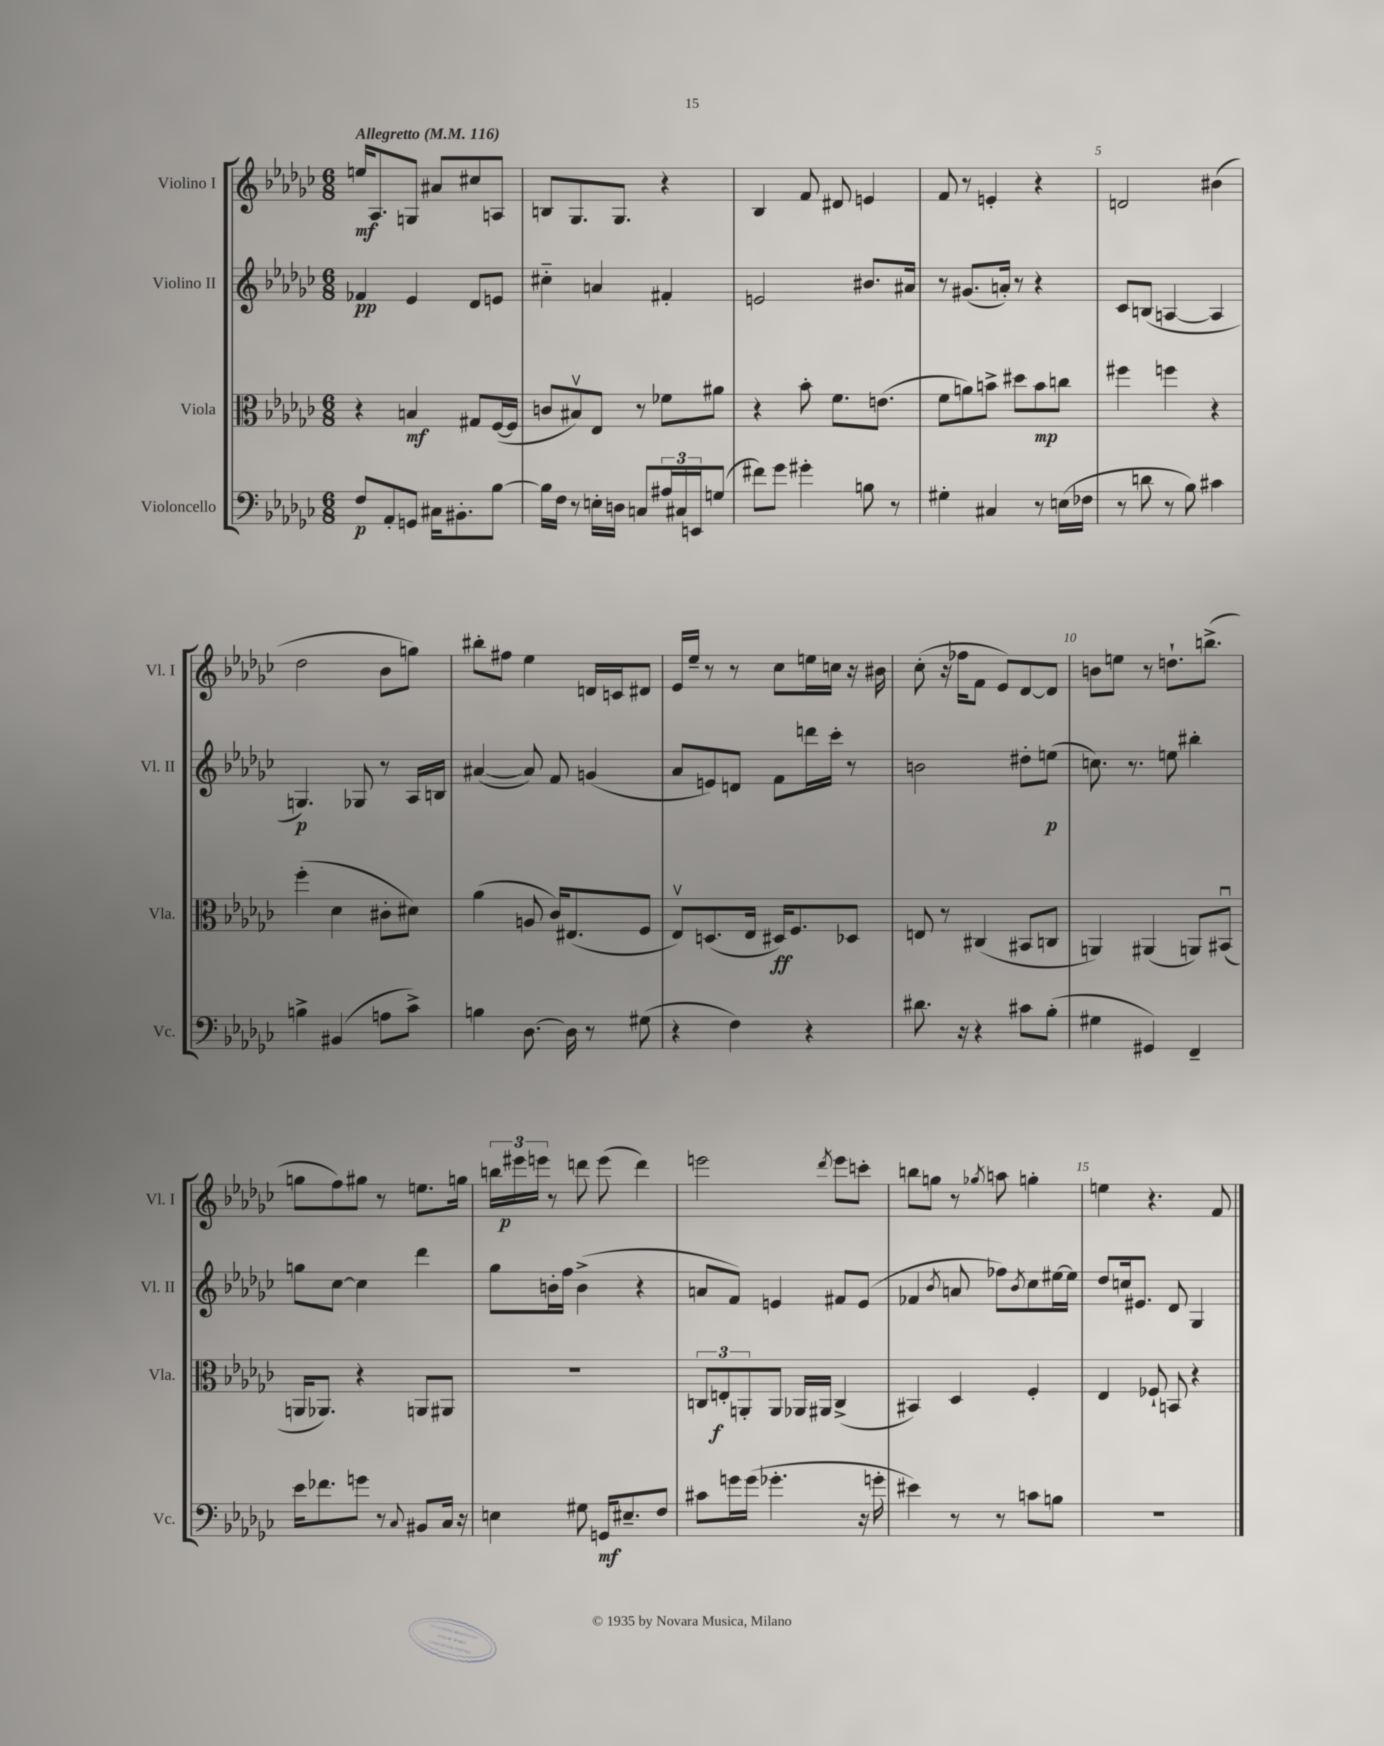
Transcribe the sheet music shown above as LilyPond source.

<<
\new StaffGroup <<
\new Staff = "s0" \with { instrumentName = "Violino I" shortInstrumentName = "Vl. I" } {
    \clef treble \key ges \major \numericTimeSignature \time 6/8 \tempo "Allegretto" 4 = 116
    e''16\mf aes8. g8 ais'8 cis''8 a8 |
    b8 ges8. ges8. r4 |
    bes4 f'8 dis'8 e'4 |
    f'8 r8 e'4-. r4 |
    d'2 bis'4( |
    des''2 bes'8 g''8) |
    bis''8-. fis''8 ees''4 d'16 c'16 dis'8 |
    ees'16 ees''16-- r8 r8 ces''8 e''16 c''16 r16 bis'16 |
    ces''8-.( r16 fes''16 f'8 ees'8) des'8~ des'8 |
    b'8 e''8 r8 d''8.-! b''8.->( |
    g''8 f''8) gis''8 r8 e''8. g''16 |
    \tuplet 3/2 { b''16 eis'''16\p e'''16 } r8 d'''8 e'''8( d'''4) |
    e'''2 \acciaccatura { des'''8 } e'''8 c'''8-. |
    b''8 g''8 r8 \acciaccatura { ges''8 } a''8 g''4-. |
    e''4 r4. f'8 \bar "|." |
}
\new Staff = "s1" \with { instrumentName = "Violino II" shortInstrumentName = "Vl. II" } {
    \clef treble \key ges \major \numericTimeSignature \time 6/8
    fes'4\pp ees'4 des'8 e'8 |
    cis''4-_ a'4 fis'4-. |
    e'2 bis'8. ais'16 |
    r8 gis'8.( a'16-.) r8 r4 |
    ces'8 b8( a4~ a4 |
    g4.\p) ges8 r8 aes16 b16 |
    ais'4~( ais'8) f'8 g'4( |
    aes'8 e'8) d'8 f'8 d'''16 ces'''16-. r8 |
    b'2 dis''8-. e''8\p( |
    c''8.) r8. e''8 bis''4-. |
    g''8 ces''8~ ces''4 des'''4 |
    ges''8 b'16-. f''16 b'4->( r4 |
    a'8 f'8) e'4 fis'8 e'8( |
    fes'4 \acciaccatura { bes'8 } a'8 fes''8) \acciaccatura { bes'8 } ces''8 eis''16~ eis''16 |
    des''8 c''16 eis'8. des'8 ges4 \bar "|." |
}
\new Staff = "s2" \with { instrumentName = "Viola" shortInstrumentName = "Vla." } {
    \clef alto \key ges \major \numericTimeSignature \time 6/8
    r4 b4\mf gis8 f16~( f16 |
    c'8 bis8\upbow) ees8 r8 fes'8 ais'8 |
    r4 bes'8-. f'8. e'8.( |
    f'8 a'8) b'8-> dis''8 b'8\mp c''8 |
    fis''4 f''4 r4 |
    f''4-.( des'4 cis'8-. dis'8) |
    aes'4( a8 ces'16) eis8.( f8 |
    ees8\upbow) d8.( ees16 dis16\ff) f8. des8 |
    e8 r8 cis4( bis,8 c8 |
    a,4) ais,4( a,8) bis,8\downbow( |
    a,16 aes,8.) r4 a,8 ais,8 |
    R2. |
    \tuplet 3/2 { c8 e8-.\f a,8-. } a,8 aes,16 ais,16 c4->( |
    bis,4) des4 f4-. |
    ees4 fes8-! b,8 r4 \bar "|." |
}
\new Staff = "s3" \with { instrumentName = "Violoncello" shortInstrumentName = "Vc." } {
    \clef bass \key ges \major \numericTimeSignature \time 6/8
    f8\p aes,8-. g,8 cis16 bis,8.-. bes8~ |
    bes16 f16 r8 e16-. d16 c8 \tuplet 3/2 { ais16 cis16 e,16 } g8( |
    fis'8) ges'8 gis'4-. b8 r8 |
    gis4-. cis4 r8 e16( fes16 |
    r8 d'8 r8 bes8) cis'4 |
    b4-> bis,4( a8 ces'8->) |
    b4 des8.~ des16 r8 gis8( |
    r4 f4) r4 |
    dis'8. r16 r4 cis'8 bes8-.( |
    gis4 gis,4) f,4-- |
    ees'16 fes'8. g'8 r8 \appoggiatura { ces8 } bis,8 ces16 r16 |
    e4 gis8 g,16\mf eis8.-- f8 |
    cis'8 g'16 g'16( ges'4.-. r16 g'16-. |
    eis'4) r8 r8 c'8 b8 |
    R2. \bar "|." |
}
>>
>>
\layout { \context { \Score \override BarNumber.break-visibility = ##(#f #t #t) barNumberVisibility = #(every-nth-bar-number-visible 5) } }
